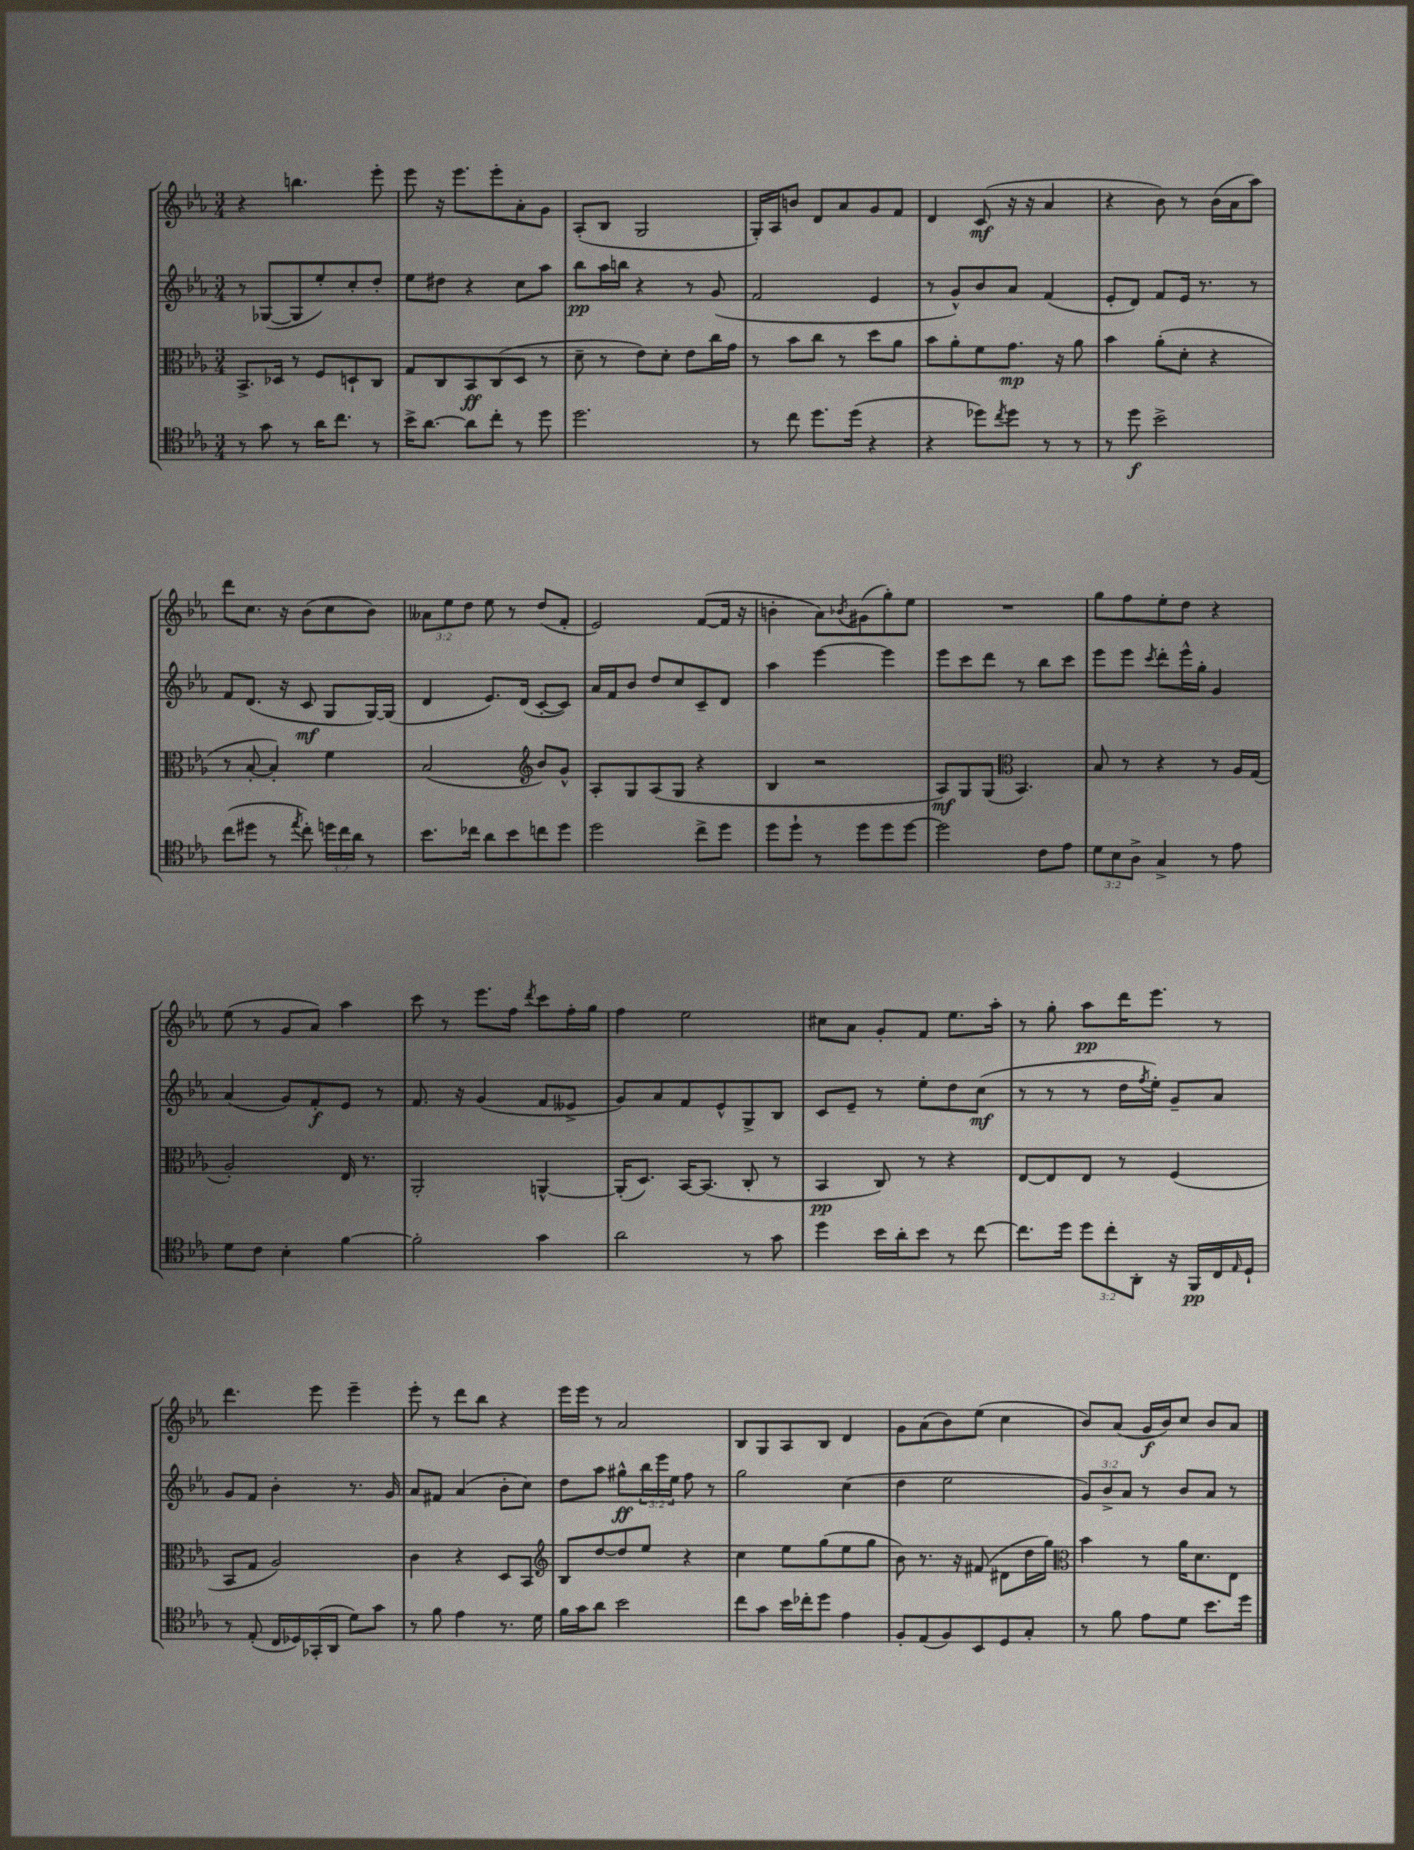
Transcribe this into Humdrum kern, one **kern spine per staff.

**kern	**kern	**kern	**kern
*staff4	*staff3	*staff2	*staff1
*clefC4	*clefC3	*clefG2	*clefG2
*k[b-e-a-]	*k[b-e-a-]	*k[b-e-a-]	*k[b-e-a-]
*M3/4	*M3/4	*M3/4	*M3/4
8r	8.BB-^	8r	4r
8g	.	([8G-	.
.	16D-	.	.
8r	8r	8G-]	4.bb
16a-	8F	8ee-')	.
8.cc	.	.	.
.	8D`	8cc'	.
8r	8C	8dd'	8eee-'
=	=	=	=
16b-^	8G	8ee-	8eee-
[8.a-	.	.	.
.	8C	8dd#	16r
.	.	.	8.eee-
8a-]	8BB-	4r	.
8cc'	(8C	.	8eee-'
8r	8D	8cc	8a-'
8dd	8r	8aa-	8g
=	=	=	=
2.dd	8d~	8bb-	(8A-'
.	8r	16aa-	8B-
.	.	16bb	.
.	8e-)	4r	2G
.	8d'	.	.
.	8e-	8r	.
.	16cc	(8g	.
.	16g	.	.
=	=	=	=
8r	8r	2f	16G')
.	.	.	16A-
8cc	8b-	.	8b
8.dd	8cc	.	8d
.	8r	.	8a-
(16dd	.	.	.
4r	8dd	4e-	8g
.	8a-	.	8f
=	=	=	=
4r	8b-	8r	4d
.	8a-'	8g^^)	.
8dd-)	8f	8b-	(8c
8qcc	.	.	.
8dd-	8.g	8a-	16r
.	.	.	16r
8r	.	(4f	4a-
.	16r	.	.
8r	8a-	.	.
=	=	=	=
8r	4b-	8e-'	4r
8dd	.	8d)	.
2b-^	(8a-'	8f	8b-)
.	8d'	16e-	8r
.	.	8.r	.
.	4r	.	(16b-
.	.	.	16a-
.	.	8r	8aa-)
=	=	=	=
(8cc	8r	8f	8ddd
8dd#	[8B-'	(8.d	8.cc
8r	4B-'])	.	.
.	.	16r	16r
8qee-	.	.	.
8cc')	.	8c	(8b-
24dd	4f	8G	8cc
24cc	.	.	.
24a-	.	.	.
8r	.	[16G)	8b-)
.	.	(16G]	.
=	=	=	=
8.b-	(2B-	4d	12a--
.	.	.	12ee-
.	.	.	12dd
16cc-	.	.	.
8a-	.	8.e-)	8ee-
8b-	.	.	8r
.	.	(16d	.
*	*clefG2	*	*
8cc	8b-)	[8c'	(8dd
8dd	8g^^	8c])	8f'
=	=	=	=
2dd	8A-'	16a-	2e-)
.	.	16f	.
.	8G	8b-	.
.	(8A-	8dd	.
.	8G	8cc	.
8cc^	4r	8c~	([8f
8dd	.	8d	16f]
.	.	.	16r
=	=	=	=
8dd	4B-	4aa-	4b'
8dd`	.	.	.
8r	2r	[4eee-	8a-)
.	.	.	8qb-
8dd	.	.	(8g#
8dd	.	4eee-]	8gg')
[8dd	.	.	8ee-
=	=	=	=
2dd]	8A-)	8eee-	2.r
.	8G	8ccc	.
.	(8G	8ddd	.
*	*clefC3	*	*
.	4.BB-)	8r	.
8c	.	8bb-	.
8e-	.	8ccc	.
=	=	=	=
12d	8B-	8eee-	8gg
12B-	.	.	.
.	8r	8eee-	8ff
12A-^	.	.	.
.	.	8qccc	.
4G^	4r	8ddd'	8ee-'
.	.	16eee-^^	8dd
.	.	16gg'	.
8r	8r	4g	4r
8e-	16A-	.	.
.	(16G	.	.
=	=	=	=
8d	2A-')	(4a-	(8ee-
8c	.	.	8r
4B-'	.	8g)	8g
.	.	8f'	8a-)
[4f	16E-	8e-	4aa-
.	8.r	.	.
.	.	8r	.
=	=	=	=
2f']	2AA-'	8.f	8ccc
.	.	.	8r
.	.	16r	.
.	.	(4g	8.eee-
.	.	.	16ff
.	.	.	8qddd
4g	[4AA^^	8f	8ccc
.	.	8e--^	16ff'
.	.	.	16gg
=	=	=	=
2a-	(16AA']	8g)	4ff
.	8.D)	.	.
.	.	8a-	.
.	[16BB-	8f	2ee-
.	(8.BB-]	.	.
.	.	8e-^^	.
8r	8C'	8G^	.
8g	8r	8B-	.
=	=	=	=
4dd	4BB-	8c	8cc#
.	.	8e-~	8a-
16b-	8C)	8r	8g'
16a-'	.	.	.
8b-	8r	8ee-'	8f
8r	4r	8dd	8.ee-
[8cc	.	(8cc	.
.	.	.	16aa-'
=	=	=	=
8.cc]	[8E-	8r	8r
.	8E-]	8r	8gg'
16dd	.	.	.
12dd	8E-	8r	8aa-
12cc'	.	.	.
.	8r	16dd	16ddd
12AA-'	.	.	.
.	.	8qff	.
.	.	16ee-')	8.eee-
16r	(4F	8g~	.
16FF	.	.	.
16C	.	8a-	8r
16qqE-	.	.	.
16D`	.	.	.
=	=	=	=
8r	8BB-	8g	4.ddd
(8E-'	8G	8f	.
16C	2A-)	4b-'	.
16D-)	.	.	.
(16GG-'	.	.	8eee-
16AA-	.	.	.
8d)	.	8.r	4eee-~
8g	.	.	.
.	.	16g	.
=	=	=	=
8r	4c	8a-	8eee-'
8f	.	8f#	8r
4e-	4r	(4a-	8ddd
.	.	.	8bb-
8.r	8D	8b-'	4r
.	8BB-	8cc)	.
16d	.	.	.
=	=	=	=
*	*clefG2	*	*
16f	8B-	8dd	16eee-
16g	.	.	16eee-
8a-	[8dd	8aa-	8r
2b-	8dd]	8gg#^^	2a-
.	8ee-	24bb-	.
.	.	24eee-	.
.	.	24ee-	.
.	4r	8ff	.
.	.	8r	.
=	=	=	=
8cc	4cc	2gg	8B-
8g	.	.	8G
16b-	8ee-	.	8A-
16cc-'	.	.	.
8dd	(8gg	.	8B-
4e-	8ee-	(4cc	4d
.	8gg	.	.
=	=	=	=
8F'	8b-)	4dd	8g
(8E-	8.r	.	(8a-
8F)	.	2ee-	8b-)
.	16r	.	.
8BB-	(8f#	.	(8ee-
8D	8d#	.	4cc
8G'	16dd	.	.
.	16gg)	.	.
=	=	=	=
*	*clefC3	*	*
8r	4b-	12g)	8b-)
.	.	12b-^	.
8f	.	.	(8a-
.	.	12a-	.
8e-	8r	8r	16g
.	.	.	16b-)
8d	16a-	8b-	8cc
.	8.d	.	.
8.b-	.	8a-	8b-
.	8E-	8r	8a-
16dd	.	.	.
==	==	==	==
*-	*-	*-	*-
